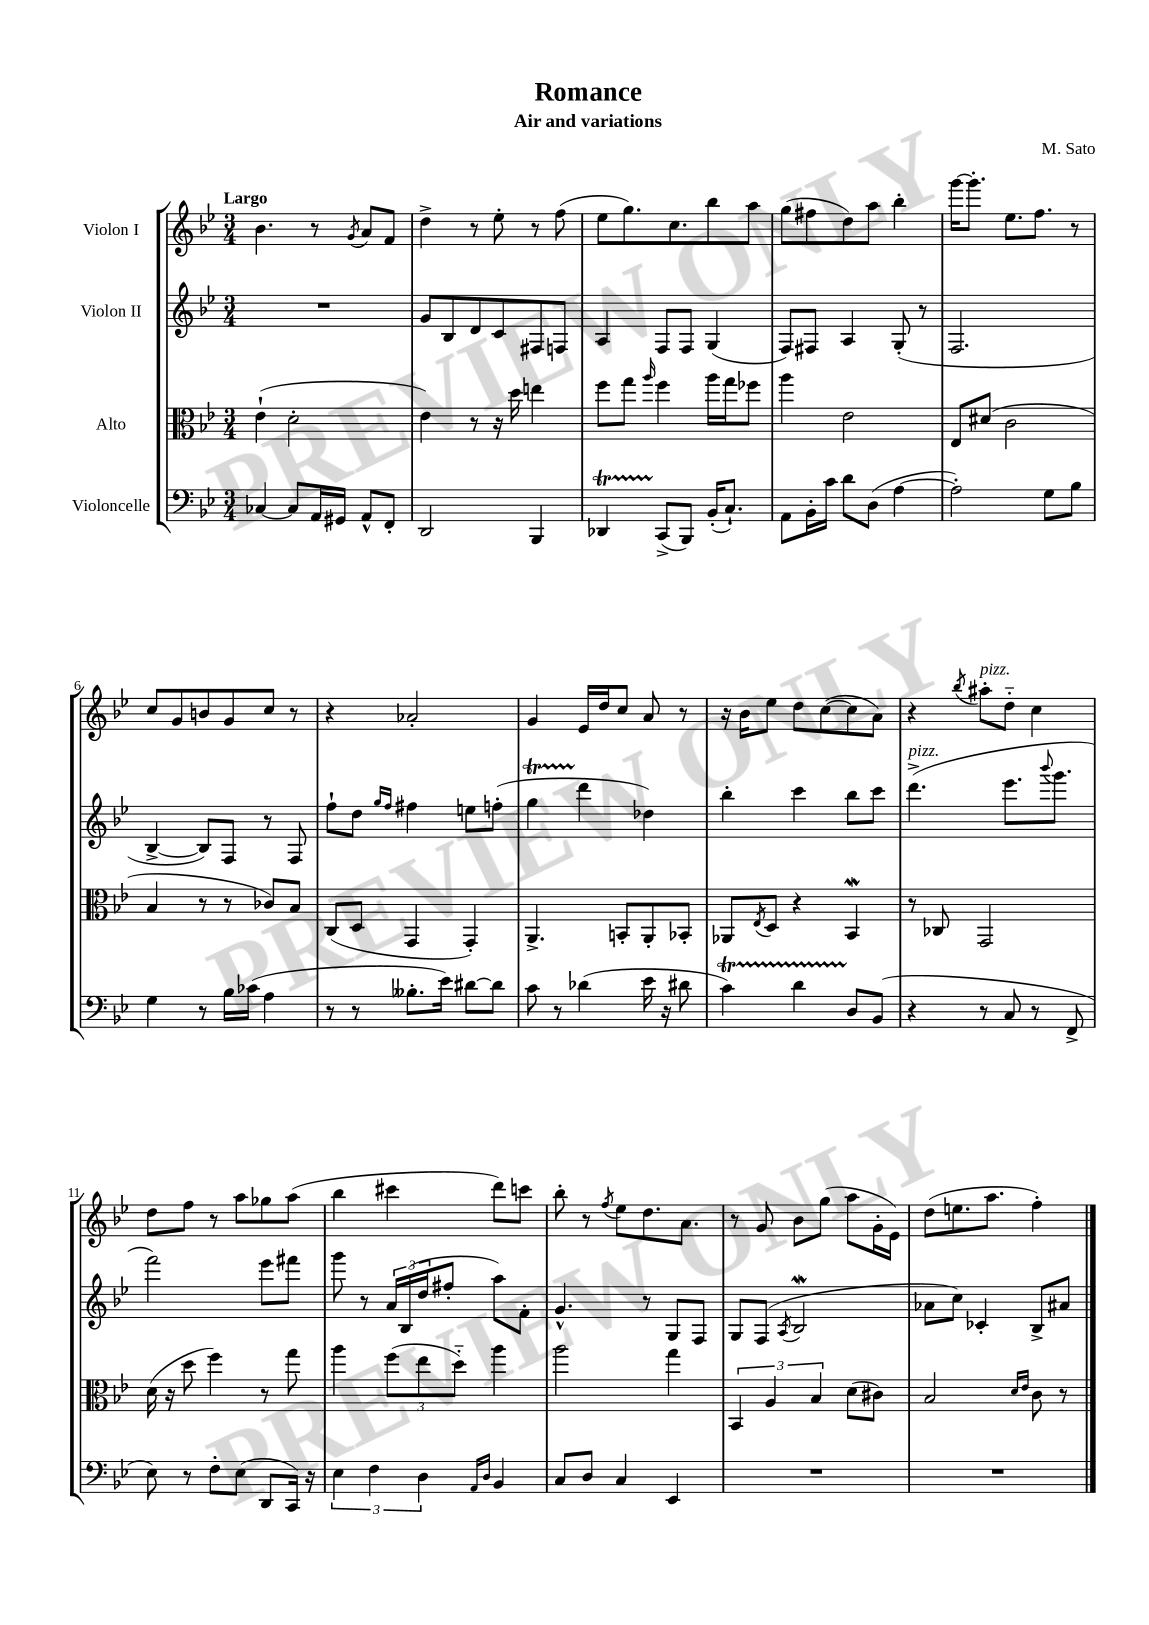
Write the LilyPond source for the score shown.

\header { title = "Romance" composer = "M. Sato" subtitle = "Air and variations" }
<<
\new StaffGroup <<
\new Staff = "s0" \with { instrumentName = "Violon I" } {
    \clef treble \key bes \major \numericTimeSignature \time 3/4 \tempo "Largo"
    bes'4. r8 \acciaccatura { g'8 } a'8 f'8 |
    d''4-> r8 ees''8-. r8 f''8( |
    ees''8 g''8.) c''8. bes''8 a''8 |
    g''8( fis''8 d''8) a''8 bes''4-. |
    g'''16~ g'''8.-. ees''8. f''8. r8 |
    c''8 g'8 b'8 g'8 c''8 r8 |
    r4 aes'2-. |
    g'4 ees'16 d''16 c''8 a'8 r8 |
    r16 bes'16 ees''8 d''8 c''8~( c''8 a'8) |
    r4 \acciaccatura { bes''8 } ais''8-.^\markup { \italic "pizz." } d''8-_ c''4 |
    d''8 f''8 r8 a''8 ges''8 a''8( |
    bes''4 cis'''4 d'''8) c'''8 |
    bes''8-. r8 \acciaccatura { f''8 } ees''8 d''8. a'8. |
    r8 g'8 bes'8 g''8( a''8 g'16-. ees'16) |
    d''8( e''8. a''8. f''4-.) \bar "|." |
}
\new Staff = "s1" \with { instrumentName = "Violon II" } {
    \clef treble \key bes \major \numericTimeSignature \time 3/4
    R2. |
    g'8 bes8 d'8 c'8 fis8 f8 |
    a4 f8 f8 g4( |
    f8) fis8 a4 g8-.( r8 |
    f2. |
    bes4~-> bes8) f8 r8 f8 |
    f''8-! d''8 \grace { g''16 f''16 } fis''4 e''8 f''8-.( |
    g''4\startTrillSpan d'''4\stopTrillSpan des''4) |
    bes''4-. c'''4 bes''8 c'''8 |
    d'''4.->^\markup { \italic "pizz." }( ees'''8. \appoggiatura { bes'''8 } g'''8. |
    f'''2) ees'''8 fis'''8 |
    g'''8 r8 \tuplet 3/2 { a'16 bes16( d''16 } fis''8-. a''8) f'8-. |
    g'4.-^ r8 g8 f8 |
    g8 f8( \acciaccatura { a8 } bes2\mordent |
    aes'8 c''8) ces'4-. bes8-> ais'8 \bar "|." |
}
\new Staff = "s2" \with { instrumentName = "Alto" } {
    \clef alto \key bes \major \numericTimeSignature \time 3/4
    ees'4-!( d'2-. |
    ees'4) r8 r16 d''16 e''4 |
    f''8 g''8 \grace { a''16 } f''4 a''16 g''16 fes''8 |
    a''4 ees'2 |
    ees8 dis'8( c'2 |
    bes4 r8 r8 ces'8) bes8 |
    c8( d8 g,4 g,4-.) |
    a,4.-> b,8-. a,8-. bes,8-. |
    aes,8 \acciaccatura { ees8 } d8 r4 bes,4\mordent |
    r8 ces8 g,2 |
    d'16( r16 d''8 f''4) r8 g''8 |
    a''4 \tuplet 3/2 { f''8( ees''8 d''8-_) } a''4 |
    a''2 g''4 |
    \tuplet 3/2 { bes,4 a4 bes4 } d'8( cis'8) |
    bes2 \grace { d'16 ees'16 } c'8 r8 \bar "|." |
}
\new Staff = "s3" \with { instrumentName = "Violoncelle" } {
    \clef bass \key bes \major \numericTimeSignature \time 3/4
    ces4~ ces8 a,16 gis,16 a,8-^ f,8-. |
    d,2 bes,,4 |
    des,4\startTrillSpan c,8->\stopTrillSpan( bes,,8) bes,16-.( c8.-!) |
    a,8 bes,16-. c'16 d'8 d8( a4~ |
    a2-.) g8 bes8 |
    g4 r8 bes16 ces'16( a4 |
    r8 r8 beses8.-. ees'16) dis'8~ dis'8 |
    c'8 r8 des'4( ees'16 r16 dis'8 |
    c'4\startTrillSpan) d'4 d8\stopTrillSpan bes,8( |
    r4 r8 c8 r8 f,8-> |
    ees8) r8 f8-. ees8( d,8 c,16) r16 |
    \tuplet 3/2 { ees4 f4 d4 } \grace { a,16 d16 } bes,4 |
    c8 d8 c4 ees,4 |
    R2. |
    R2. \bar "|." |
}
>>
>>
